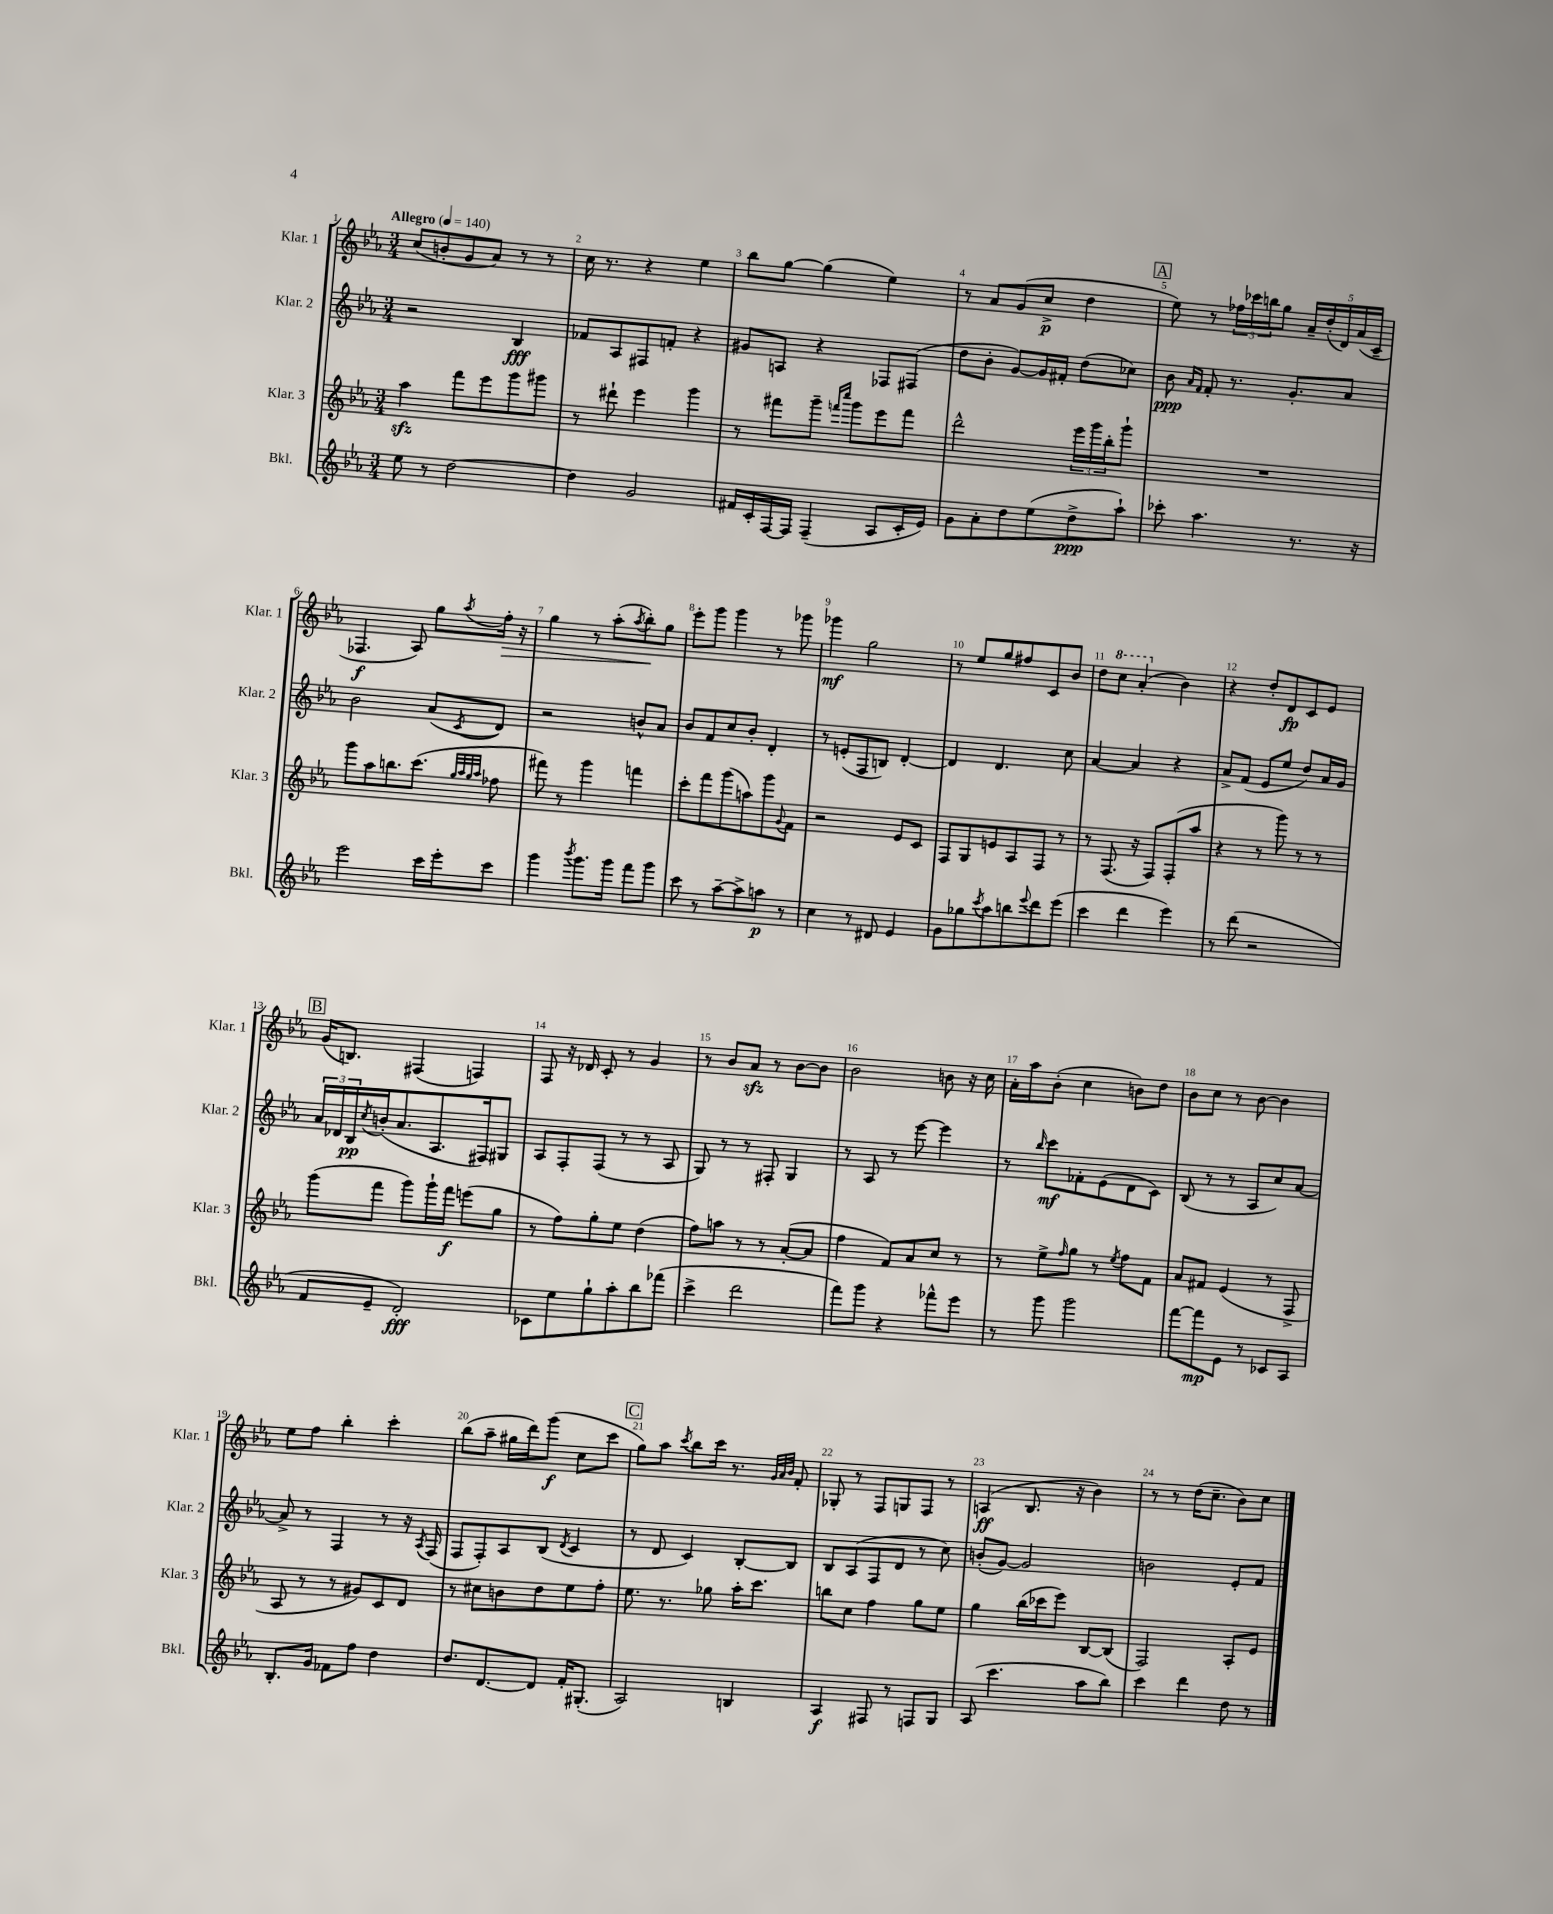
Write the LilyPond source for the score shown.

<<
\new StaffGroup <<
\new Staff = "s0" \with { instrumentName = "Klar. 1" shortInstrumentName = "Klar. 1" } {
    \clef treble \key ees \major \numericTimeSignature \time 3/4 \tempo "Allegro" 4 = 140
    c''8( b'8-. g'8 aes'8) r8 r8 |
    c''16 r8. r4 ees''4 |
    bes''8 g''8~ g''4( ees''4) |
    r8 aes'8 g'8( c''8->\p d''4 |
    \mark \markup { \box "A" } ees''8) r8 \tuplet 3/2 { fes''16 ces'''16 b''16 } g''8 \tuplet 5/4 { aes'16-- d''16-.( d'16) aes'16( c'16-- } |
    fes4.\f aes8) g''8 \acciaccatura { aes''8 } f''16-.\> r16 |
    g''4 r8 aes''8-.( \acciaccatura { aes''8 } bes''8-.\!) g''8 |
    ees'''8-. g'''8 g'''4 r8 ges'''8 |
    ges'''4\mf g''2 |
    r8 ees''8 g''8 fis''8 c'8 bes'8 |
    d''8 \ottava #1 c'''8 aes''4-.( \ottava #0 bes'4) |
    r4 d''8-. d'8\fp c'8 ees'8 |
    \mark \markup { \box "B" } g'16( b8.) fis4( f4) |
    f8 r16 des'16 c'8-. r8 g'4 |
    r8 bes'8 aes'8\sfz r8 bes'8~ bes'8 |
    bes'2 b'8 r16 c''16 |
    aes'16-. aes''16 bes'8-.( c''4 b'8) d''8 |
    bes'8 c''8 r8 bes'8~ bes'4 |
    ees''8 f''8 bes''4-. c'''4-. |
    bes''8( aes''8-- gis''16 d'''16) g'''8\f( c''8 c'''8 |
    \mark \markup { \box "C" } g''8) aes''8 \acciaccatura { c'''8 } bes''8 c'''16 r8. \grace { g'32 aes'32 bes'32 } f'8-. |
    ges8-. r8 f8 g8 f8 r8 |
    a4\ff( bes8. r16 bes'4) |
    r8 r8 d''16( c''8.-- bes'8) c''8 \bar "|." |
}
\new Staff = "s1" \with { instrumentName = "Klar. 2" shortInstrumentName = "Klar. 2" } {
    \clef treble \key ees \major \numericTimeSignature \time 3/4
    r2 bes4\fff |
    fes'8 aes8 fis8 f'8-. r4 |
    gis'8 a8 r4 fes8 fis8( |
    d''8 bes'8-. g'8~) g'16 fis'16-. d''8( ces''8) |
    \mark \markup { \box "A" } bes'8\ppp \grace { aes'16 f'16 } f'8-. r8. g'8.-. aes'8 |
    bes'2 aes'8( \acciaccatura { c'8 } d'8) |
    r2 b'8-^ aes'8 |
    bes'8 f'8 c''8 bes'8-. d'4-. |
    r8 e'8-.( f8 b8) d'4~-. |
    d'4 d'4. c''8 |
    aes'4~ aes'4 r4 |
    aes'8-> f'8( ees'8 ees''8 d''8) aes'16 g'16 |
    \mark \markup { \box "B" } \tuplet 3/2 { aes'16 des'16 bes16\pp } \acciaccatura { c''8 } b'16-.( aes'8. aes8. fis16) gis8 |
    aes8 f8-. f8( r8 r8 aes8 |
    g8) r8 r8 fis8-. g4 |
    r8 aes8 r8 ees'''8~ ees'''4 |
    r8 \grace { bes''16 } c'''8\mf fes'8-. ees'8( d'8 c'8) |
    bes8( r8 r8 aes8 c''8) aes'8~ |
    aes'8-> r8 f4 r8 r16 \acciaccatura { aes8 } f16( |
    f8 f8-.) aes8 bes8( \acciaccatura { d'8 } c'4 |
    \mark \markup { \box "C" } r8 d'8 c'4) bes8~-. bes8 |
    bes8 aes8( f8 d'8 r8 c''8) |
    b'8-.( g'8~) g'2 |
    b'2 ees'8-. f'8 \bar "|." |
}
\new Staff = "s2" \with { instrumentName = "Klar. 3" shortInstrumentName = "Klar. 3" } {
    \clef treble \key ees \major \numericTimeSignature \time 3/4
    aes''4\sfz f'''8 ees'''8 g'''8 gis'''8 |
    r8 dis'''8-! ees'''4 g'''4 |
    r8 fis'''8 g'''8-- \grace { f'''16 c''''16 } g'''8 ees'''8 f'''8 |
    d'''2-^ \tuplet 3/2 { ees'''16 g'''16 bes''16-. } g'''8-! |
    \mark \markup { \box "A" } R2. |
    g'''8 aes''8 b''8. c'''8.( \grace { g''32 aes''32 g''32 aes''32 } fes''8 |
    fis'''8) r8 g'''4 f'''4 |
    c'''8-. f'''8 g'''8( a''8) g'''8 \appoggiatura { g'8 } f'8 |
    r2 ees'8 c'8 |
    f8 g8 e'8 aes8 f8 r8 |
    r8 f8.( r16 f8) f8-.( aes''8 |
    r4 r8 g'''8) r8 r8 |
    \mark \markup { \box "B" } g'''8( f'''8 g'''8) g'''16-! f'''16\f e'''8( g''8 |
    r8 f''8) g''8-. ees''8 d''4( |
    f''8) a''8 r8 r8 aes'8~-.( aes'8 |
    f''4 f'8) aes'8 c''8 r8 |
    r8 ees''8-> \grace { f''16 } g''8 r8 \acciaccatura { ees''8 } f''8 f'8 |
    aes'8 fis'8 ees'4( r8 f8-> |
    aes8 r8 r8 gis'8) c'8 d'8 |
    r8 cis''8 b'8 d''8 ees''8 f''8-. |
    \mark \markup { \box "C" } ees''8. r8. ges''8 aes''16-. c'''8. |
    b''8 c''8 f''4 g''8 ees''8 |
    g''4 bes''16( ces'''16 ees'''8) bes8~ bes8( |
    f2) aes8-. ees'8 \bar "|." |
}
\new Staff = "s3" \with { instrumentName = "Bkl." shortInstrumentName = "Bkl." } {
    \clef treble \key ees \major \numericTimeSignature \time 3/4
    ees''8 r8 d''2~ |
    d''4 g'2 |
    fis'16 c'16-. f16~ f16 f4--( aes8 c'16-. ees'16) |
    g'8 aes'8-. d''8 ees''8( d''8->\ppp aes''8-!) |
    \mark \markup { \box "A" } ces'''8-. aes''4. r8. r16 |
    ees'''2 c'''16 ees'''16-. c'''8 |
    g'''4 \acciaccatura { bes'''8 } g'''8. g'''16 f'''8 g'''8 |
    c'''8 r8 aes''8~-- aes''8-> a''8\p r8 |
    c''4 r8 dis'8 ees'4 |
    g'8 ges''8 \acciaccatura { c'''8 } aes''8 b''8 \appoggiatura { ees'''8 } d'''8 ees'''8( |
    c'''4 d'''4 ees'''4) |
    r8 d'''8( r2 |
    \mark \markup { \box "B" } f'8 ees'8-- d'2-.\fff) |
    ces'8 ees''8 g''8-! aes''8-. bes''8 fes'''8( |
    c'''4-> d'''2 |
    f'''8) g'''8 r4 fes'''8-^ ees'''8 |
    r8 g'''8 g'''2 |
    f'''8~ f'''8\mp ees'8 r8 ces'8 aes8 |
    bes8.-. g'16 fes'8 f''8 d''4 |
    d''8. d'8.~ d'8 f'16-. gis8.-.( |
    \mark \markup { \box "C" } aes2) b4 |
    aes4\f fis8 r8 f8 g8 |
    aes8( c'''4. aes''8 bes''8) |
    c'''4 d'''4 d''8 r8 \bar "|." |
}
>>
>>
\layout { \context { \Score \override BarNumber.break-visibility = ##(#f #t #t) barNumberVisibility = #all-bar-numbers-visible } }
